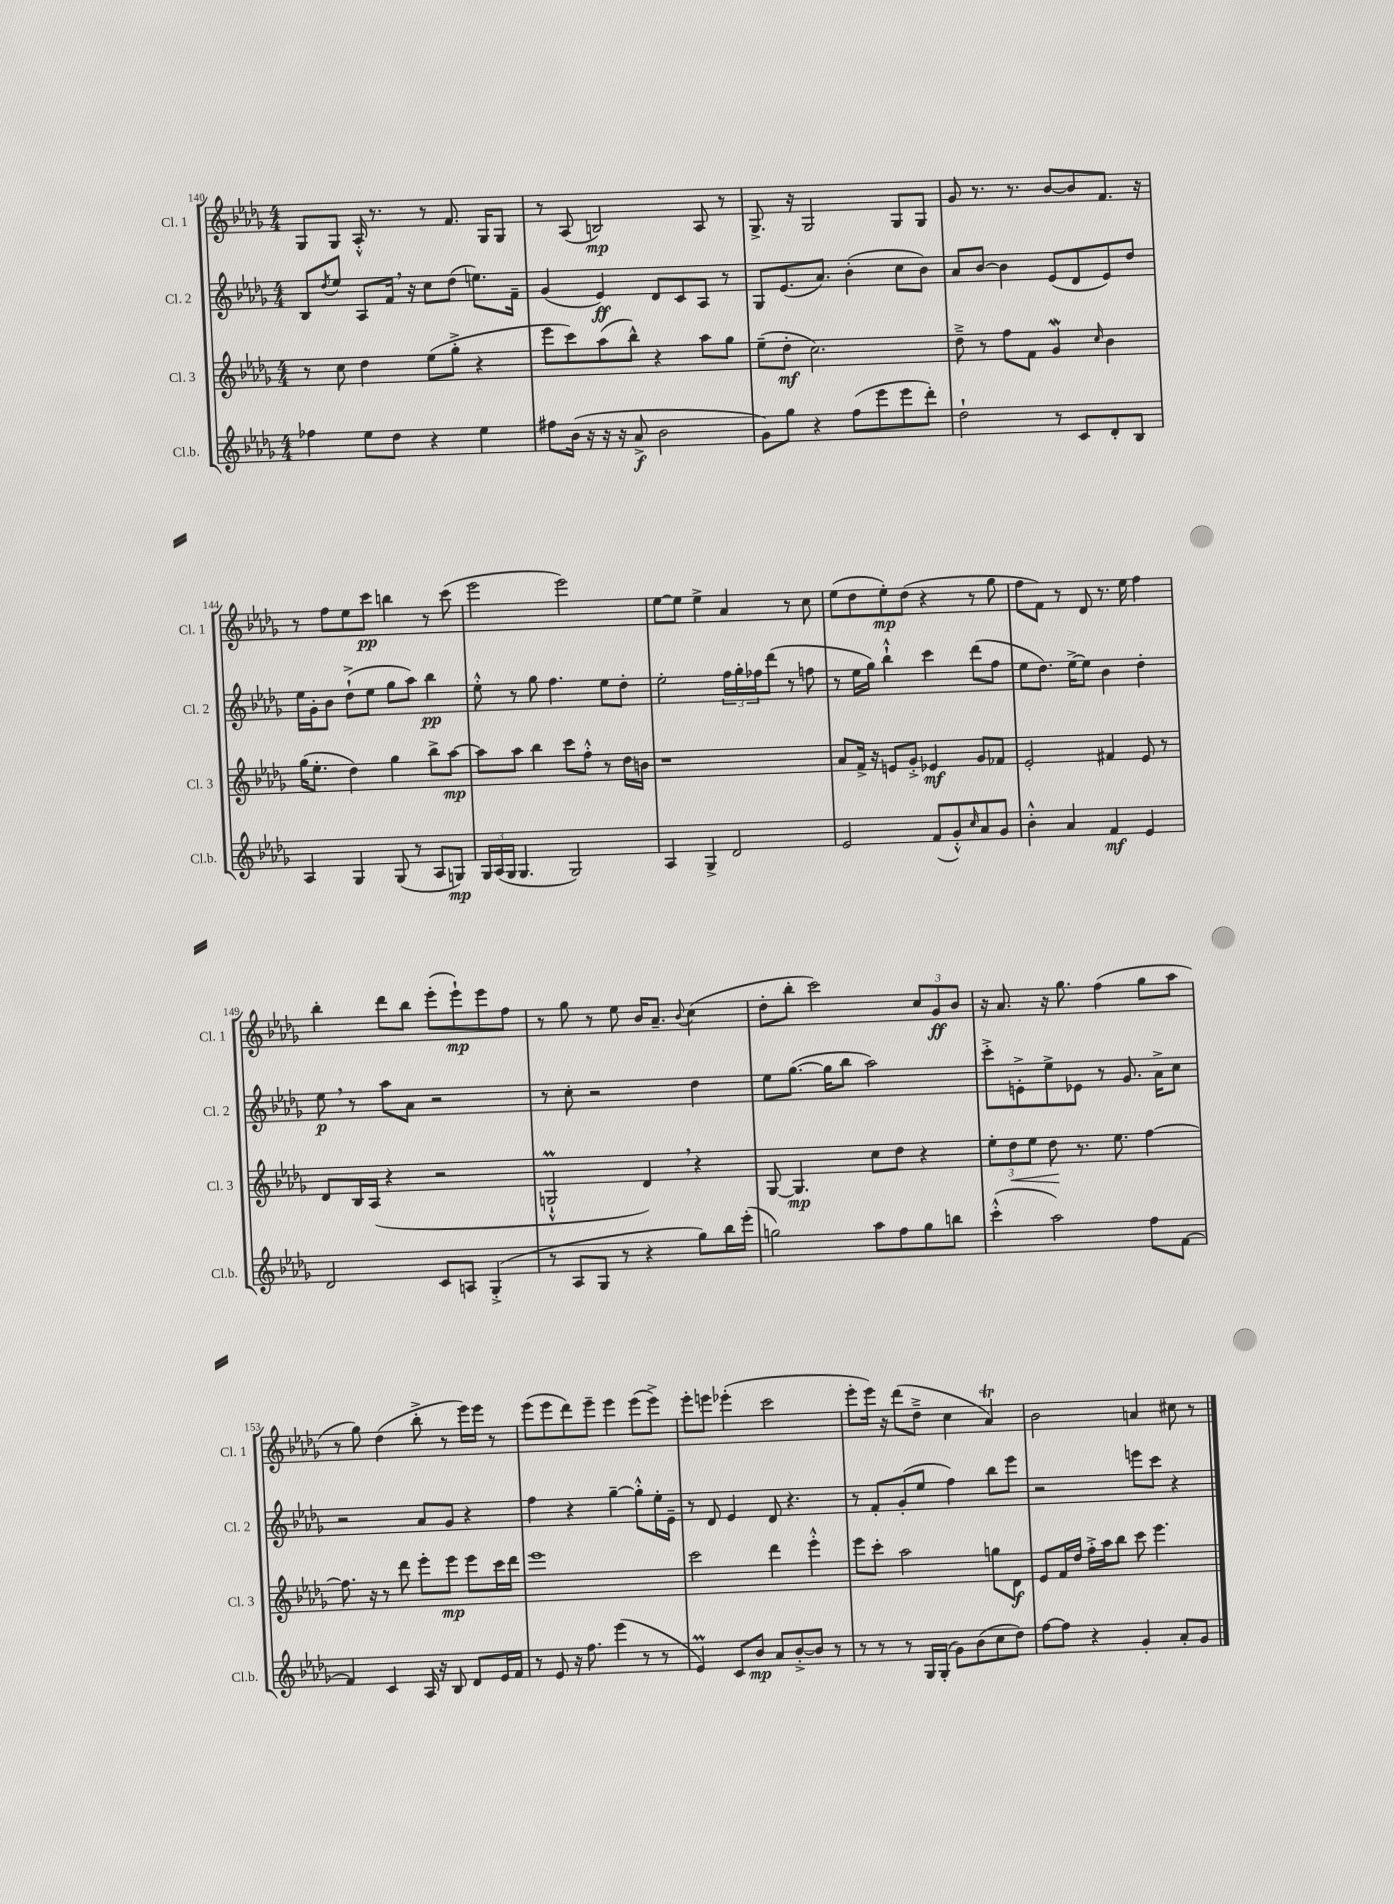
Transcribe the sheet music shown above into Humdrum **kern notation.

**kern	**dynam	**kern	**dynam	**kern	**dynam	**kern	**dynam
*part4	*part4	*part3	*part3	*part2	*part2	*part1	*part1
*staff4	*staff4	*staff3	*staff3	*staff2	*staff2	*staff1	*staff1
*I"Cl.b.	*	*I"Cl. 3	*	*I"Cl. 2	*	*I"Cl. 1	*
*I'Cl.b.	*	*I'Cl. 3	*	*I'Cl. 2	*	*I'Cl. 1	*
*clefG2	*	*clefG2	*	*clefG2	*	*clefG2	*
*k[b-e-a-d-g-]	*	*k[b-e-a-d-g-]	*	*k[b-e-a-d-g-]	*	*k[b-e-a-d-g-]	*
*M4/4	*	*M4/4	*	*M4/4	*	*M4/4	*
=140	=140	=140	=140	=140	=140	=140	=140
4ff-X\	.	8r	.	8B-/L	.	8G-/L	.
.	.	.	.	8qdd-/	.	.	.
.	.	8cc\	.	8ee-/J	.	8G-/J	.
8ee-\L	.	4dd-\	.	8A-/L	.	16A-'^^/	.
.	.	.	.	.	.	8.r	.
8dd-\J	.	.	.	16f,/Jk	.	.	.
.	.	.	.	16r	.	.	.
4r	.	(8ee-\L	.	8cc\L	.	8r	.
.	.	8gg-'^\J	.	(8dd-\J	.	8.f/	.
4ee-\	.	4r	.	8.een\L)	.	.	.
.	.	.	.	.	.	16G-/KL	.
.	.	.	.	.	.	8G-/J	.
.	.	.	.	16f~\Jk	.	.	.
=141	=141	=141	=141	=141	=141	=141	=141
8ff#X\L	.	8eee-\L	.	(4g-/	.	8r	.
(16b-\Jk	.	8ccc\)	.	.	.	(8A-/	.
16r	.	.	.	.	.	.	.
16r	.	(8aa-\	.	4e-/)	ff	2Bn/)	mp
16r	.	.	.	.	.	.	.
8a-^/	f	8bb-^^\J)	.	.	.	.	.
2b-\	.	4r	.	8d-/L	.	.	.
.	.	.	.	8c/	.	.	.
.	.	8aa-\L	.	8A-/J	.	8A-/	.
.	.	8gg-\J	.	8r	.	8r	.
=142	=142	=142	=142	=142	=142	=142	=142
8g-\L)	.	(8ee-~\L	.	8G-/L	.	8.G-^/	.
8gg-\J	.	8dd-'\J	mf	(8.e-/	.	.	.
.	.	.	.	.	.	16r	.
4r	.	2.cc\)	.	.	.	2G-/	.
.	.	.	.	8.a-/J)	.	.	.
(8ff\L	.	.	.	(4b-'\	.	.	.
8eee-\	.	.	.	.	.	.	.
8eee-\	.	.	.	8cc\L	.	8G-/L	.
8ddd-'\J)	.	.	.	8b-\J)	.	8G-/J	.
=143	=143	=143	=143	=143	=143	=143	=143
2dd-`\	.	8dd-~^\	.	8a-/L	.	8g-/	.
.	.	8r	.	[8b-/J	.	8.r	.
.	.	8ff\L	.	4b-\]	.	.	.
.	.	.	.	.	.	8.r	.
.	.	8f\J	.	.	.	.	.
8r	.	4g-w/	.	(8e-/L	.	[8b-/L	.
8c/L	.	.	.	8d-/	.	8b-/]	.
.	.	16qqcc/	.	.	.	.	.
8d-'/	.	4b-\	.	8e-/)	.	8.f/J	.
8B-/J	.	.	.	8dd-/J	.	.	.
.	.	.	.	.	.	16r	.
!!LO:LB:g=z
=144	=144	=144	=144	=144	=144	=144	=144
4A-/	.	(16gg-\KL	.	16ee-\LL	.	8r	.
.	.	8.ee-'\J	.	16g-'\J	.	.	.
.	.	.	.	8b-\J	.	8ff\L	.
4G-/	.	4dd-\)	.	(8dd-`^\L	.	8ee-\	.
.	.	.	.	8ee-\J	.	8ccc\J	pp
(8G-/	.	4gg-\	.	8gg-\L	.	4bbn\	.
8r	.	.	.	8aa-\J)	.	.	.
8A-/L	.	8bb-^\L	.	4bb-\	pp	8r	.
8Gn/J)	mp	[8aa-\J	mp	.	.	(8ccc\	.
=145	=145	=145	=145	=145	=145	=145	=145
24G-/LL	.	8aa-\L]	.	8ee-'^^\	.	2eee-\	.
(24A-/	.	.	.	.	.	.	.
24G-/JJ	.	.	.	.	.	.	.
4.G-/	.	8aa-\J	.	8r	.	.	.
.	.	4bb-\	.	8gg-\	.	.	.
.	.	.	.	4.ff\	.	.	.
2G-/)	.	8ccc\L	.	.	.	2eee-\)	.
.	.	8ff'^^\J	.	.	.	.	.
.	.	8r	.	8ee-\L	.	.	.
.	.	16dd-\LL	.	8dd-'\J	.	.	.
.	.	16bn\JJ	.	.	.	.	.
=146	=146	=146	=146	=146	=146	=146	=146
4A-/	.	1r	.	2ee-'\	.	[8ee-\L	.
.	.	.	.	.	.	8ee-\J]	.
4G-^/	.	.	.	.	.	4ee-^\	.
2d-/	.	.	.	24ff\LL	.	4a-/	.
.	.	.	.	24gg-'\	.	.	.
.	.	.	.	24ff-X\J	.	.	.
.	.	.	.	(8ddd-\J	.	.	.
.	.	.	.	8r	.	8r	.
.	.	.	.	8ffn\	.	8cc\	.
=147	=147	=147	=147	=147	=147	=147	=147
2e-/	.	8a-/L	.	8r	.	(8ee-\L	.
.	.	16f^/Jk	.	16ee-\LL	.	8dd-\	.
.	.	16r	.	16gg-\JJ)	.	.	.
.	.	8en/L	.	4bb-`^^\	.	8ee-'\)	mp
.	.	8g-'^/J	.	.	.	(8dd-\J	.
(8f/L	.	4e-X/	mf	4ccc\	.	4r	.
8g-'^^/)	.	.	.	.	.	.	.
16qqcc/	.	.	.	.	.	.	.
8a-/	.	8g-/L	.	(8ddd-\L	.	8r	.
8g-/J	.	8f-X/J	.	8ff\J	.	8gg-\	.
=148	=148	=148	=148	=148	=148	=148	=148
4b-'^^\	.	2e-'/	.	8ee-\L	.	8ff\L	.
.	.	.	.	8.dd-\J)	.	8f\J)	.
4a-/	.	.	.	.	.	8r	.
.	.	.	.	[16ee-^\KL	.	.	.
.	.	.	.	8ee-\J]	.	8d-/	.
4f/	mf	4f#X/	.	4b-\	.	8.r	.
.	.	.	.	.	.	16ee-\	.
4e-/	.	8e-/	.	4dd-'\	.	4ff\	.
.	.	8r	.	.	.	.	.
!!LO:LB:g=z
=149	=149	=149	=149	=149	=149	=149	=149
2d-/	.	8d-/L	.	8ee-,\	p	4bb-'\	.
.	.	16B-/L	.	8r	.	.	.
.	.	(16A-/JJ	.	.	.	.	.
.	.	4r	.	8aa-\L	.	8ddd-\L	.
.	.	.	.	8a-\J	.	8bb-\J	.
8c/L	.	2r	.	2r	.	(8eee-'\L	.
8An/J	.	.	.	.	.	8eee-`\)	mp
(4G-'^/	.	.	.	.	.	8eee-\	.
.	.	.	.	.	.	8ff\J	.
=150	=150	=150	=150	=150	=150	=150	=150
8r	.	2Gnm`^^/	.	8r	.	8r	.
8A-/L	.	.	.	8cc'\	.	8gg-\	.
8G-/J	.	.	.	2r	.	8r	.
8r	.	.	.	.	.	8ee-\	.
4r	.	4d-,/)	.	.	.	16b-/KL	.
.	.	.	.	.	.	8.a-~/J	.
.	.	.	.	.	.	8qqb-/	.
8gg-\L)	.	4r	.	4dd-\	.	(4cc\	.
16bb-\L	.	.	.	.	.	.	.
(16eee-'\JJ	.	.	.	.	.	.	.
=151	=151	=151	=151	=151	=151	=151	=151
2ggn\)	.	[8G-/	.	8ee-\L	.	8dd-'\L	.
.	.	4.G-/]	mp	([8.gg-\J	.	8bb-'\J	.
.	.	.	.	.	.	2ccc\)	.
.	.	.	.	16gg-\KL]	.	.	.
.	.	.	.	8bb-\J	.	.	.
8aa-\L	.	8cc\L	.	2aa-\)	.	.	.
8ff\	.	8dd-\J	.	.	.	.	.
8gg\	.	4r	.	.	.	12cc/L	.
.	.	.	.	.	.	12g-/	ff
8bbn\J	.	.	.	.	.	.	.
.	.	.	.	.	.	12b-/J	.
=152	=152	=152	=152	=152	=152	=152	=152
(4ccc'^^\	.	12ee-'\L	.	8ccc'^\L	.	16r	.
.	.	.	.	.	.	8.a-/	.
!	!	!	!LO:HP:b	!	!	!	!
.	.	12dd-\	<	.	.	.	.
.	.	.	.	8en'^\	.	.	.
.	.	12ee-\J	.	.	.	.	.
2aa-\)	.	8dd-\	.	8ee-^\	.	16r	.
.	.	.	.	.	.	8.gg-\	.
.	.	8.r	[	8e-X\J	.	.	.
.	.	.	.	8r	.	(4ff\	.
.	.	8.ee-\	.	.	.	.	.
.	.	.	.	8.g-/	.	.	.
8ff\L	.	[4ff\	.	.	.	8gg-\L	.
.	.	.	.	16a-^\KL	.	.	.
[8f\J	.	.	.	8cc\J	.	8aa-\J	.
!!LO:LB:g=z
=153	=153	=153	=153	=153	=153	=153	=153
4f/]	.	8.ff\]	.	2r	.	8r	.
.	.	.	.	.	.	8gg-\)	.
.	.	16r	.	.	.	.	.
4c/	.	8r	.	.	.	(4dd-\	.
.	.	8ddd-\	.	.	.	.	.
16A-/	.	8eee-'\L	.	8a-/L	.	8bb-'^\	.
16r	.	.	.	.	.	.	.
8B-/	.	8eee-\J	mp	8g-/J	.	8r	.
8d-/L	.	8eee-\L	.	4r	.	16eee-\LL)	.
.	.	.	.	.	.	16eee-\JJ	.
16e-/L	.	16ccc\L	.	.	.	8r	.
16f/JJ	.	16ddd-\JJ	.	.	.	.	.
=154	=154	=154	=154	=154	=154	=154	=154
8r	.	1eee-	.	4ff\	.	(8eee-\L	.
8e-/	.	.	.	.	.	8eee-\	.
16r	.	.	.	4r	.	8ddd-\)	.
8.ff\	.	.	.	.	.	.	.
.	.	.	.	.	.	8eee-~\J	.
(4eee-\	.	.	.	[4gg-~\	.	4eee-\	.
8r	.	.	.	8gg-'^^\L]	.	(8eee-\L	.
8r	.	.	.	16ee-'\L	.	8eee-^\J)	.
.	.	.	.	16e-~\JJ	.	.	.
=155	=155	=155	=155	=155	=155	=155	=155
4e-M/)	.	2ccc\	.	8r	.	8eee-'\L	.
.	.	.	.	8d-/	.	8eeen\J	.
8c/L	.	.	.	4e-/	.	(4eee-X'\	.
8b-/J	mp	.	.	.	.	.	.
8a-/L	.	4ddd-\	.	8d-/	.	2ccc\	.
[8b-'^/	.	.	.	4.r	.	.	.
8b-/J]	.	4eee-'^^\	.	.	.	.	.
8r	.	.	.	.	.	.	.
=156	=156	=156	=156	=156	=156	=156	=156
8r	.	8eee-\L	.	8r	.	8eee-'\L	.
8r	.	8ccc'\J	.	8f'/L	.	16eee-\Jk)	.
.	.	.	.	.	.	16r	.
8r	.	2aa-\	.	(8g-'/	.	(8ddd-\L	.
16G-/LL	.	.	.	8ee-/J	.	8dd-~^\J	.
(16G-'/JJ	.	.	.	.	.	.	.
8g-\L)	.	.	.	4ff\)	.	4cc\	.
(8b-\	.	.	.	.	.	.	.
8cc\	.	8ggn\L	.	8bb-\L	.	4a-T/)	.
8dd-\J)	.	8d-\J	f	8eee-\J	.	.	.
=157	=157	=157	=157	=157	=157	=157	=157
[8ff\L	.	8e-/L	.	2r	.	2b-\	.
8ff\J]	.	16f/L	.	.	.	.	.
.	.	16dd-/JJ	.	.	.	.	.
4r	.	16ff'^\LL	.	.	.	.	.
.	.	16aa-\J	.	.	.	.	.
.	.	8bb-\J	.	.	.	.	.
4g-'/	.	8ccc\	.	8eeen\L	.	4an/	.
.	.	4.eee-\	.	8ccc\J	.	.	.
8a-'/L	.	.	.	4r	.	8cc#X\	.
8g-/J	.	.	.	.	.	8r	.
==	==	==	==	==	==	==	==
*-	*-	*-	*-	*-	*-	*-	*-
